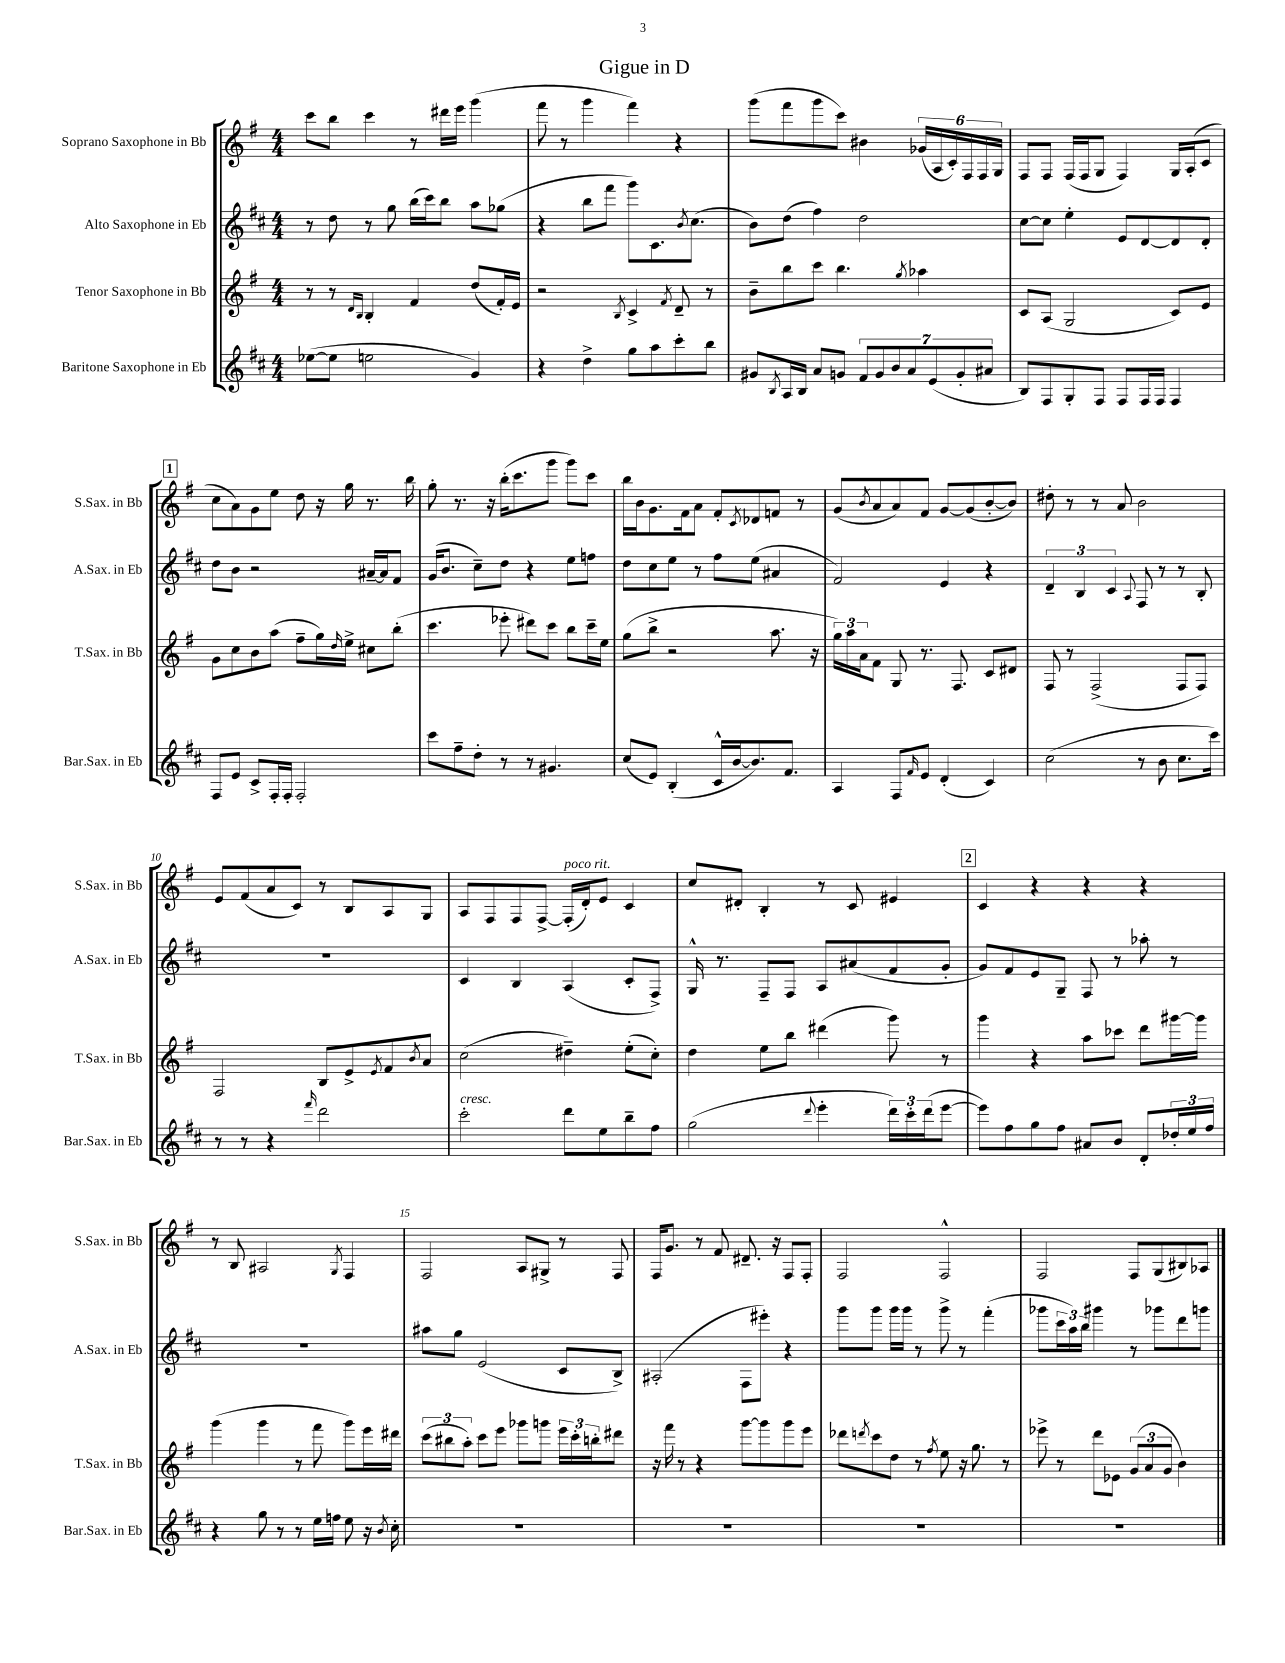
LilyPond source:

\header { title = "Gigue in D" }
<<
\new StaffGroup <<
\new Staff = "s0" \with { instrumentName = "Soprano Saxophone in Bb" shortInstrumentName = "S.Sax. in Bb" } {
    \clef treble \key g \major \numericTimeSignature \time 4/4
    c'''8 b''8 c'''4 r8 dis'''16 e'''16 g'''4( |
    fis'''8 r8 g'''4 fis'''4) r4 |
    g'''8( fis'''8 g'''8 c'''8) bis'4 \tuplet 6/4 { ges'16( a16 c'16-.) fis16 fis16 g16 } |
    fis8 fis8 fis16( fis16 g8 fis4) g16 a16-.( c'8 |
    \mark \markup { \box "1" } c''8 a'8) g'8 e''8 d''8 r16 g''16 r8. b''16 |
    g''8-. r8. r16 b''16-.( c'''8. g'''8 g'''8) c'''8 |
    b''16 b'16 g'8. fis'16 a'8 fis'8-. \acciaccatura { c'8 } des'8 f'8 r8 |
    g'8( \acciaccatura { b'8 } a'8 a'8) fis'8 g'8~ g'8( b'8~-. b'8) |
    dis''8-. r8 r8 a'8 b'2 |
    e'8 fis'8( a'8 c'8) r8 b8 a8 g8 |
    a8 fis8 fis8 fis8~-> fis16-.^\markup { \italic "poco rit." }( d'16-.) e'8 c'4 |
    c''8 dis'8-. b4-. r8 c'8 eis'4 |
    \mark \markup { \box "2" } c'4 r4 r4 r4 |
    r8 b8 ais2 \acciaccatura { g8 } fis4 |
    fis2 a8 gis8-> r8 fis8 |
    fis16 g'8. r8 fis'8 dis'8.-- r16 fis8 fis8-. |
    fis2 fis2-^ |
    fis2 fis8 g8( bis8) aes8 \bar "|." |
}
\new Staff = "s1" \with { instrumentName = "Alto Saxophone in Eb" shortInstrumentName = "A.Sax. in Eb" } {
    \clef treble \key d \major \numericTimeSignature \time 4/4
    r8 d''8 r8 g''8 b''16( cis'''16) b''8 a''8 ges''8( |
    r4 b''8 fis'''8 g'''8) cis'8. \acciaccatura { b'8 } cis''8.( |
    b'8) d''8( fis''4) d''2 |
    cis''8~ cis''8 e''4-. e'8 d'8~ d'8 d'8-. |
    \mark \markup { \box "1" } d''8 b'8 r2 ais'16~-- ais'16 fis'8 |
    g'16( b'8. cis''8--) d''8 r4 e''8 f''8 |
    d''8 cis''8 e''8 r8 fis''8 e''8( ais'4 |
    fis'2) e'4 r4 |
    \tuplet 3/2 { d'4-- b4 cis'4 } \appoggiatura { a8 } fis8 r8 r8 b8-. |
    R1 |
    cis'4 b4 a4( cis'8-. fis8->) |
    g16-^ r8. fis8-- fis8 a8 ais'8( fis'8 g'8-. |
    \mark \markup { \box "2" } g'8) fis'8 e'8 g8-- fis8 r8 aes''8-. r8 |
    R1 |
    ais''8 g''8 e'2( cis'8 b8->) |
    ais2-.( fis8 eis'''8-.) r4 |
    g'''8 g'''8 g'''16 g'''16 r8 g'''8-> r8 fis'''4-.( |
    ges'''8 \tuplet 3/2 { cis'''16 a''16) b''16 } gis'''4 r8 ges'''8 d'''8 g'''8 \bar "|." |
}
\new Staff = "s2" \with { instrumentName = "Tenor Saxophone in Bb" shortInstrumentName = "T.Sax. in Bb" } {
    \clef treble \key g \major \numericTimeSignature \time 4/4
    r8 r8 \grace { d'16 b16 } b4-. fis'4 d''8( fis'16-.) e'16 |
    r2 \acciaccatura { b8 } c'4-> \acciaccatura { fis'8 } d'8-- r8 |
    b'8-- b''8 c'''8 b''4. \acciaccatura { g''8 } aes''4 |
    c'8 a8( g2 c'8) e'8 |
    \mark \markup { \box "1" } g'8 c''8 b'8 a''8( fis''8-- g''16) \grace { d''16 } e''16-> cis''8 b''8-.( |
    c'''4. ees'''8-. dis'''8) c'''8 b''8 c'''16-- e''16 |
    g''8( b''8-> r2 a''8. r16 |
    \tuplet 3/2 { g''16) a''16 a'16 } fis'8 g8 r8. fis8. c'8 dis'8 |
    fis8 r8 fis2->( fis8 fis8) |
    fis2 b8 e'8-> \acciaccatura { e'8 } fis'8 \acciaccatura { b'8 } a'8 |
    c''2( dis''4--) e''8-.( c''8-.) |
    d''4 e''8 b''8 dis'''4( g'''8) r8 |
    \mark \markup { \box "2" } g'''4 r4 a''8 ces'''8 d'''8 gis'''16~ gis'''16 |
    g'''4( g'''4 r8 fis'''8 g'''8) e'''16 dis'''16 |
    \tuplet 3/2 { c'''8( bis''8 a''8-.) } c'''8 e'''8 ges'''8 g'''8 \tuplet 3/2 { e'''16 c'''16-. b''16-. } dis'''8 |
    r16 fis'''16 r8 r4 g'''8~ g'''8 g'''8 e'''8 |
    des'''8 \acciaccatura { d'''8 } c'''8 d''8 r8 \acciaccatura { fis''8 } e''8 r16 g''8. r8 |
    ees'''8-> r8 d'''8 ees'8 \tuplet 3/2 { g'8( a'8 g'8 } b'4) \bar "|." |
}
\new Staff = "s3" \with { instrumentName = "Baritone Saxophone in Eb" shortInstrumentName = "Bar.Sax. in Eb" } {
    \clef treble \key d \major \numericTimeSignature \time 4/4
    ees''8~( ees''8 e''2 g'4) |
    r4 d''4-> g''8 a''8 cis'''8-. b''8 |
    gis'8 \acciaccatura { b8 } a16 b16 a'8 g'8 \tuplet 7/4 { fis'8 g'8 b'8 a'8 e'8( g'8-. ais'8 } |
    b8) fis8 g8-. fis8 fis8 fis16 fis16 fis4 |
    \mark \markup { \box "1" } fis8 e'8 cis'8-> fis16-. fis16-. fis2-. |
    cis'''8 fis''8-- d''8-. r8 r8 gis'4. |
    cis''8( e'8) b4-.( cis'16-^ b'16~ b'8.) fis'8. |
    a4 fis8 \grace { fis'16 } e'8 d'4-.( cis'4) |
    cis''2( r8 b'8 cis''8. cis'''16) |
    r8 r8 r4 \grace { fis'''16 } d'''2 |
    cis'''2-.^\markup { \italic "cresc." } d'''8 e''8 b''8-- fis''8 |
    g''2( \appoggiatura { d'''8 } e'''4-. \tuplet 3/2 { d'''16) cis'''16-. d'''16( } e'''8~ |
    \mark \markup { \box "2" } e'''8) fis''8 g''8 fis''8 ais'8 b'8 d'8-. \tuplet 3/2 { des''16-. e''16 fis''16 } |
    r4 g''8 r8 r8 e''16 f''16 e''8 r16 \acciaccatura { b'8 } cis''16-. |
    R1 |
    R1 |
    R1 |
    R1 \bar "|." |
}
>>
>>
\layout { \context { \Score \override BarNumber.break-visibility = ##(#f #t #t) barNumberVisibility = #(every-nth-bar-number-visible 5) } }
